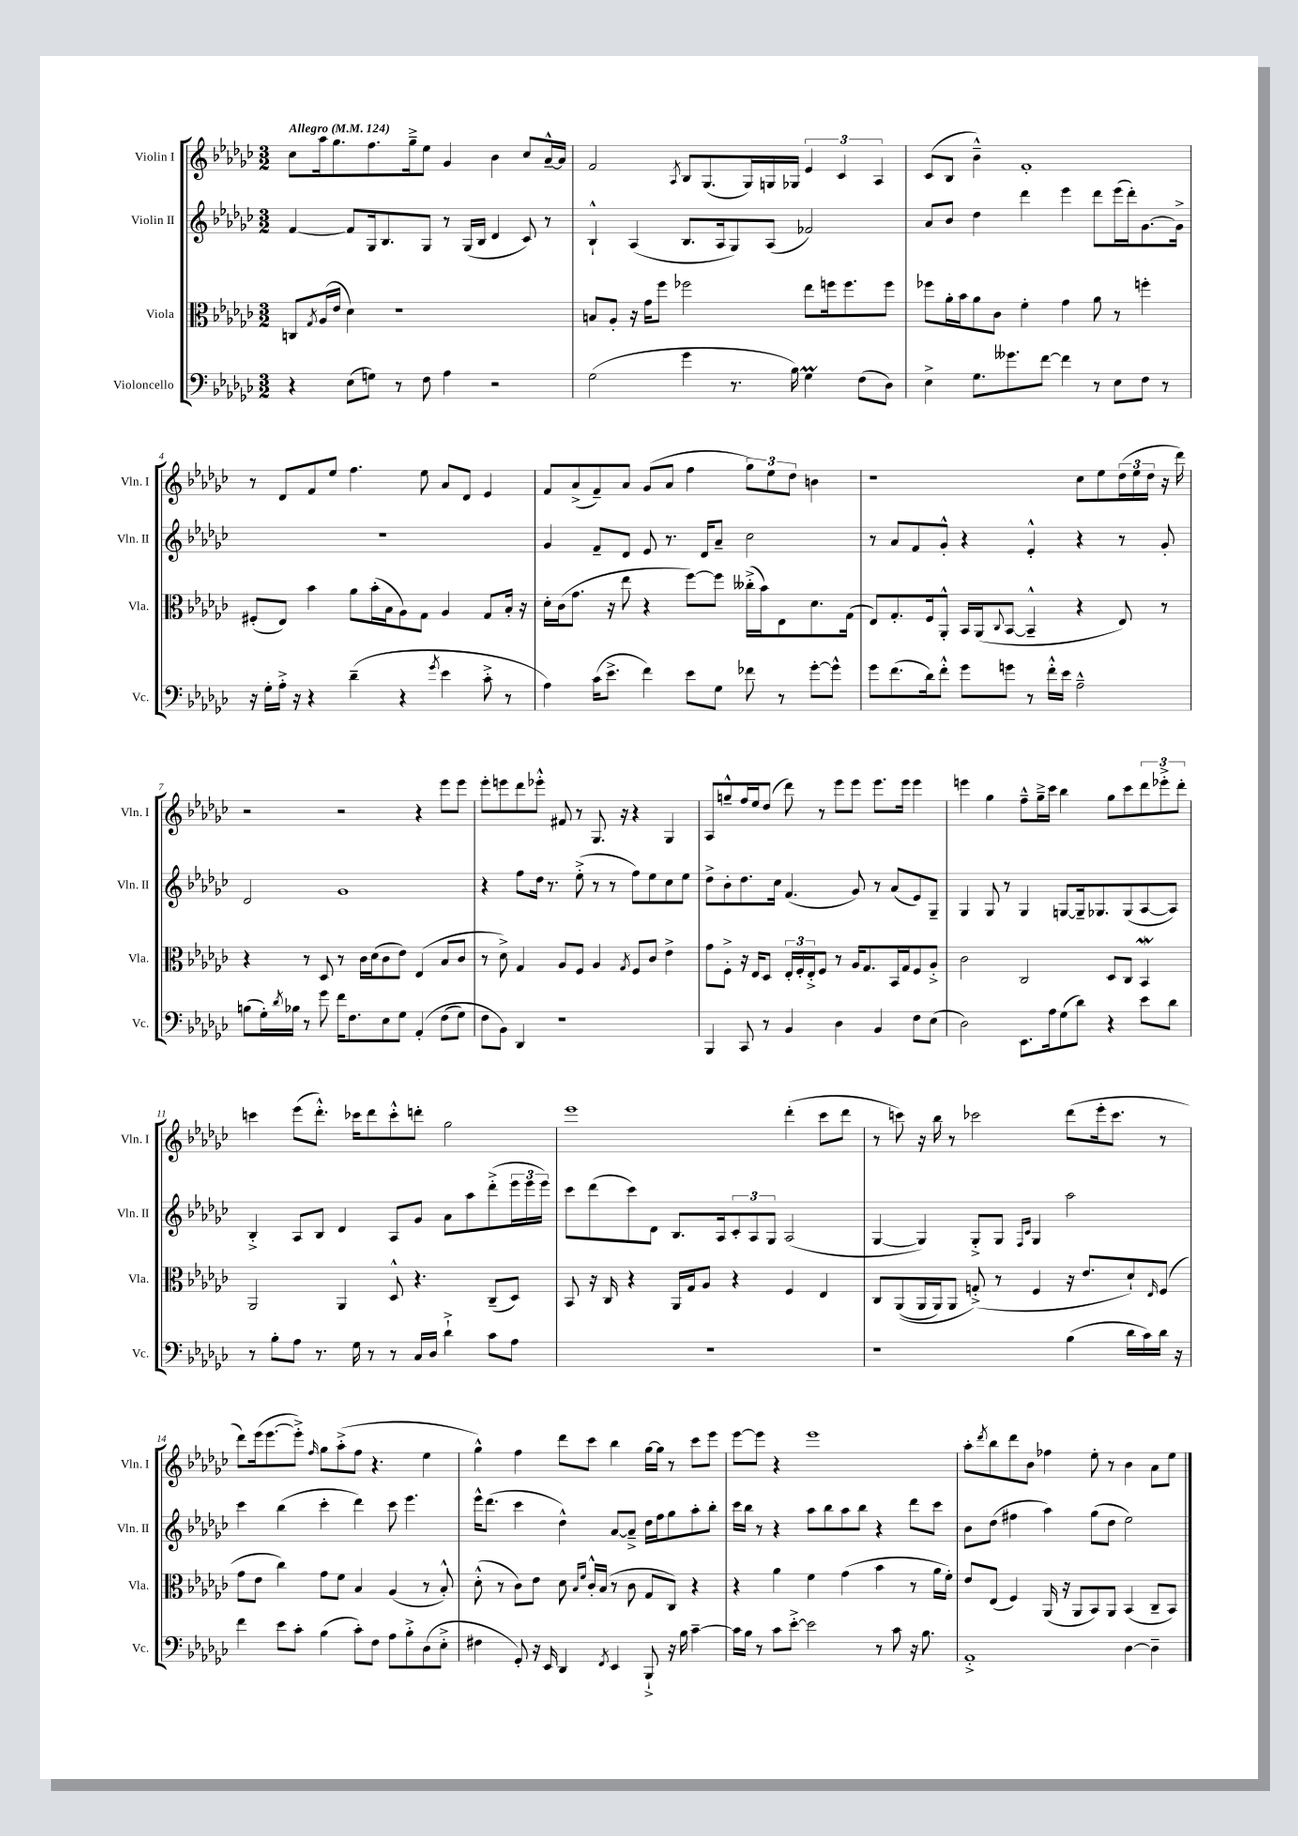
<<
\new StaffGroup <<
\new Staff = "s0" \with { instrumentName = "Violin I" shortInstrumentName = "Vln. I" } {
    \clef treble \key ges \major \numericTimeSignature \time 3/2 \tempo "Allegro" 4 = 124
    ces''8 aes''16 ges''8. f''8. ges''16---> ees''8 ges'4 bes'4 ces''8 aes'16~---^ aes'16 |
    f'2 \acciaccatura { aes8 } bes8 ges8.( ges16) g16 ges16 \tuplet 3/2 { ees'4 ces'4 aes4 } |
    ces'8( bes8 bes'4---^) f'1-. |
    r8 des'8 f'8 ees''8 f''4. ees''8 aes'8 des'8 ees'4 |
    f'8 aes'8->( f'8--) aes'8 ges'8( aes'8 f''4 \tuplet 3/2 { ges''8) ees''8 des''8 } b'4 |
    r1 ces''8 ees''8 \tuplet 3/2 { des''16( ees''16 des''16 } r16 des'''16) |
    r2 r2 r4 ees'''8 ees'''8 |
    ees'''8-. e'''8 des'''8 ees'''8-.-^ fis'8 r8 ges8. r16 r4 ges4 |
    aes8 g''8---^ f''16 ees''16 des''8( des'''8) r8 ees'''8 ees'''8 ees'''8. ees'''16 ees'''4 |
    e'''4 ges''4 f''8---^ ges''16---> ces'''16 bes''4 ges''8 ces'''8 \tuplet 3/2 { des'''8 ees'''8-.-> des'''8-. } |
    c'''4 ees'''8( des'''8.-.-^) ces'''16 des'''8 ces'''8-.-^ d'''8-. ges''2 |
    ees'''1 des'''4-.( ces'''8 des'''8 |
    r8 c'''8) r16 bes''16 r8 ces'''2 des'''8( ees'''16-. ces'''8. r8 |
    des'''8) ees'''16( ees'''8.~ ees'''8-.->) \grace { f''16 } ges''8 aes''8-.->( f''8 r4. ees''4 |
    ges''4-^) f''4 des'''8 ces'''8 bes''4 ges''16~ ges''16 r8 ces'''8 ees'''8 |
    ees'''8~ ees'''8 r4 ees'''1 |
    aes''8-. \acciaccatura { des'''8 } bes''8 des'''8 bes'8 fes''4 ees''8-. r8 bes'4 aes'8 ees''8 \bar "|." |
}
\new Staff = "s1" \with { instrumentName = "Violin II" shortInstrumentName = "Vln. II" } {
    \clef treble \key ges \major \numericTimeSignature \time 3/2
    f'4~ f'8 ges16 bes8. ges8 r8 ges16( bes16 des'4 ces'8) r8 |
    bes4-!-^ aes4( bes8. aes16 ges8) aes8( fes'2) |
    aes'8 bes'8 des''4 des'''4 ees'''4 des'''8 ees'''16( des'''16-.) ges'8.~ ges'16-> |
    R1. |
    ges'4 f'8-- des'8 ees'8 r8. des'16 aes'8-- ces''2 |
    r8 aes'8 f'8 ges'8-.-^ r4 ees'4-.-^ r4 r8 ges'8-. |
    des'2 ges'1 |
    r4 f''8 des''16 r8. ees''8-.->( r8 r8 f''8) ees''8 ces''8 ees''8 |
    des''8-> bes'8-. des''8. ces''16 f'4.( ges'8) r8 aes'8( ees'8) ges8-- |
    ges4 ges8 r8 ges4 g8~ g16-- ges8. ges8( aes8~ aes8) |
    bes4-.-> aes8 bes8 des'4 aes8 ges'8 aes'8 aes''8 des'''8-.->( \tuplet 3/2 { ees'''16 ees'''16 ees'''16) } |
    ces'''8 des'''8( ces'''8) des'8 bes8. aes16 \tuplet 3/2 { ces'8-. aes8 ges8 } aes2( |
    ges4~ ges4) ges8-.-> ges8 \grace { f16 ces'16 } ges4 aes''2 |
    ces'''4 bes''4( ces'''4-. des'''4) ces'''8 ees'''4. |
    ees'''16-^ des'''8.( ces'''4 des''4-^) aes'8~ aes'8---> des''16 f''16 ges''8 aes''8-. bes''8-. |
    ces'''16 bes''16 r8 r4 aes''8 bes''8 aes''8 bes''8 r4 des'''8 ces'''8 |
    bes'8 des''8( fis''4 aes''4) ges''8( des''8 ees''2) \bar "|." |
}
\new Staff = "s2" \with { instrumentName = "Viola" shortInstrumentName = "Vla." } {
    \clef alto \key ges \major \numericTimeSignature \time 3/2
    c8 \acciaccatura { ges8 } aes16( ees'16 des'4) r1 |
    b8 aes8-. r16 ges'16 f''8 fes''2 ees''8 f''16 f''8. f''8 |
    fes''8 aes'16-. bes'16 aes'8 ces'8 f'4-. ges'4 aes'8 r8 f''4-. |
    fis8-.( ees8) bes'4 aes'8 bes'16-.( bes16 aes8) ges8 aes4 ges8 bes16-. r16 |
    des'16-. ces'16( ges'8. r16 ees''8 r4 f''8~) f''8 ceses''16-.->( bes'16) ees8 des'8. ges16( |
    ees8) ges8.-. f16 aes,8-.-^ bes,16 aes,16( \appoggiatura { ces8 } bes,8~ bes,4---^ r4 ees8) r8 |
    r4 r8 des8 r8 ces'16 des'16( ces'8 ees'8) ees4( bes8 ces'8 |
    r8 des'8->) ges4 aes8 f8 aes4 \acciaccatura { ges8 } f8 ces'8 ees'4-> |
    ges'8 f8-.-> r16 ees16 des8 \tuplet 3/2 { ees16-. f16-. ees16-.-> } f8 r8 aes16 ges8. bes,16 ges16 f8 aes8-.-> |
    ces'2 ces2 des8 ces8 bes,4\mordent |
    aes,2 aes,4 des8-^ r4. ces8--( des8) |
    bes,8 r16 ces16 r4 aes,16 ges16 aes8 r4 f4 ees4 |
    ces8 aes,8(\( aes,16 aes,16) aes,8 g8-.->(\) r8 f4 r16 ees'8. des'8-!) \grace { ees16 } f8( |
    ges'8 ees'8 ces''4) ges'8 f'8 bes4 aes4( r8 bes8-.-^) |
    des'8-.-^( r8 ces'8) ees'8 des'8 \grace { bes16 f'16 } ces'16-.-^ bes16( r8 ces'8 ges8 ces8) r4 |
    r4 aes'4 f'4 ges'4( bes'4 r8 aes'16 f'16-.) |
    ees'8 ees8( f4) aes,16( r16 aes,8 bes,8) aes,8 bes,4( ces8-- bes,8) \bar "|." |
}
\new Staff = "s3" \with { instrumentName = "Violoncello" shortInstrumentName = "Vc." } {
    \clef bass \key ges \major \numericTimeSignature \time 3/2
    r4 ees8( g8) r8 f8 aes4 r2 |
    ges2( ges'4 r8. bes16) ges4\prall f8( des8) |
    ees4-> ges8. geses'8. f'8~ f'4 r8 ees8 f8 r8 |
    r16 ges16-. aes16-.-> r16 r4 des'4--( r4 \acciaccatura { ges'8 } ees'4 ces'8-.-> r8 |
    aes4) ces'16( ees'8.-> f'4) ees'8 ges8 fes'8 r8 ges'8~-. ges'8-^ |
    ges'8 f'8.( des'16) f'8-.-^ ges'8 g'8 r8 f'16-.-^ ees'16 aes2---^ |
    b8( ges16-.) \acciaccatura { des'8 } bes16 r8 ges'8 f'16 f8. ees8 ges8 aes,4-.\( f8( ges8) |
    f8 bes,8\) des,4 r1 |
    bes,,4 ces,8 r8 bes,4 des4 bes,4 f8 ees8( |
    des2) ees,8. aes16 ges8( des'8) r4 ees'8 des'8 |
    r8 bes8-. aes8 r8. ges16 r8 r8 ces16 des16 des'4-!-> ces'8 aes8 |
    R1. |
    r1 bes4( des'16 ces'16) des'16 r16 |
    f'4 ees'8 ces'8-. bes4( ces'8-.) f8 aes8 bes8-.-> des8( ees8-.-> |
    fis4 ges,8-.) r16 ees,16 des,4 \acciaccatura { f,8 } ees,4 bes,,8-!-> r16 bes16 ces'4~-- |
    ces'16 bes16 r8 ces'8 ees'8~-.-> ees'2 r8 ces'8 r16 bes8. |
    aes,1-.-> des4~ des4-- \bar "|." |
}
>>
>>
